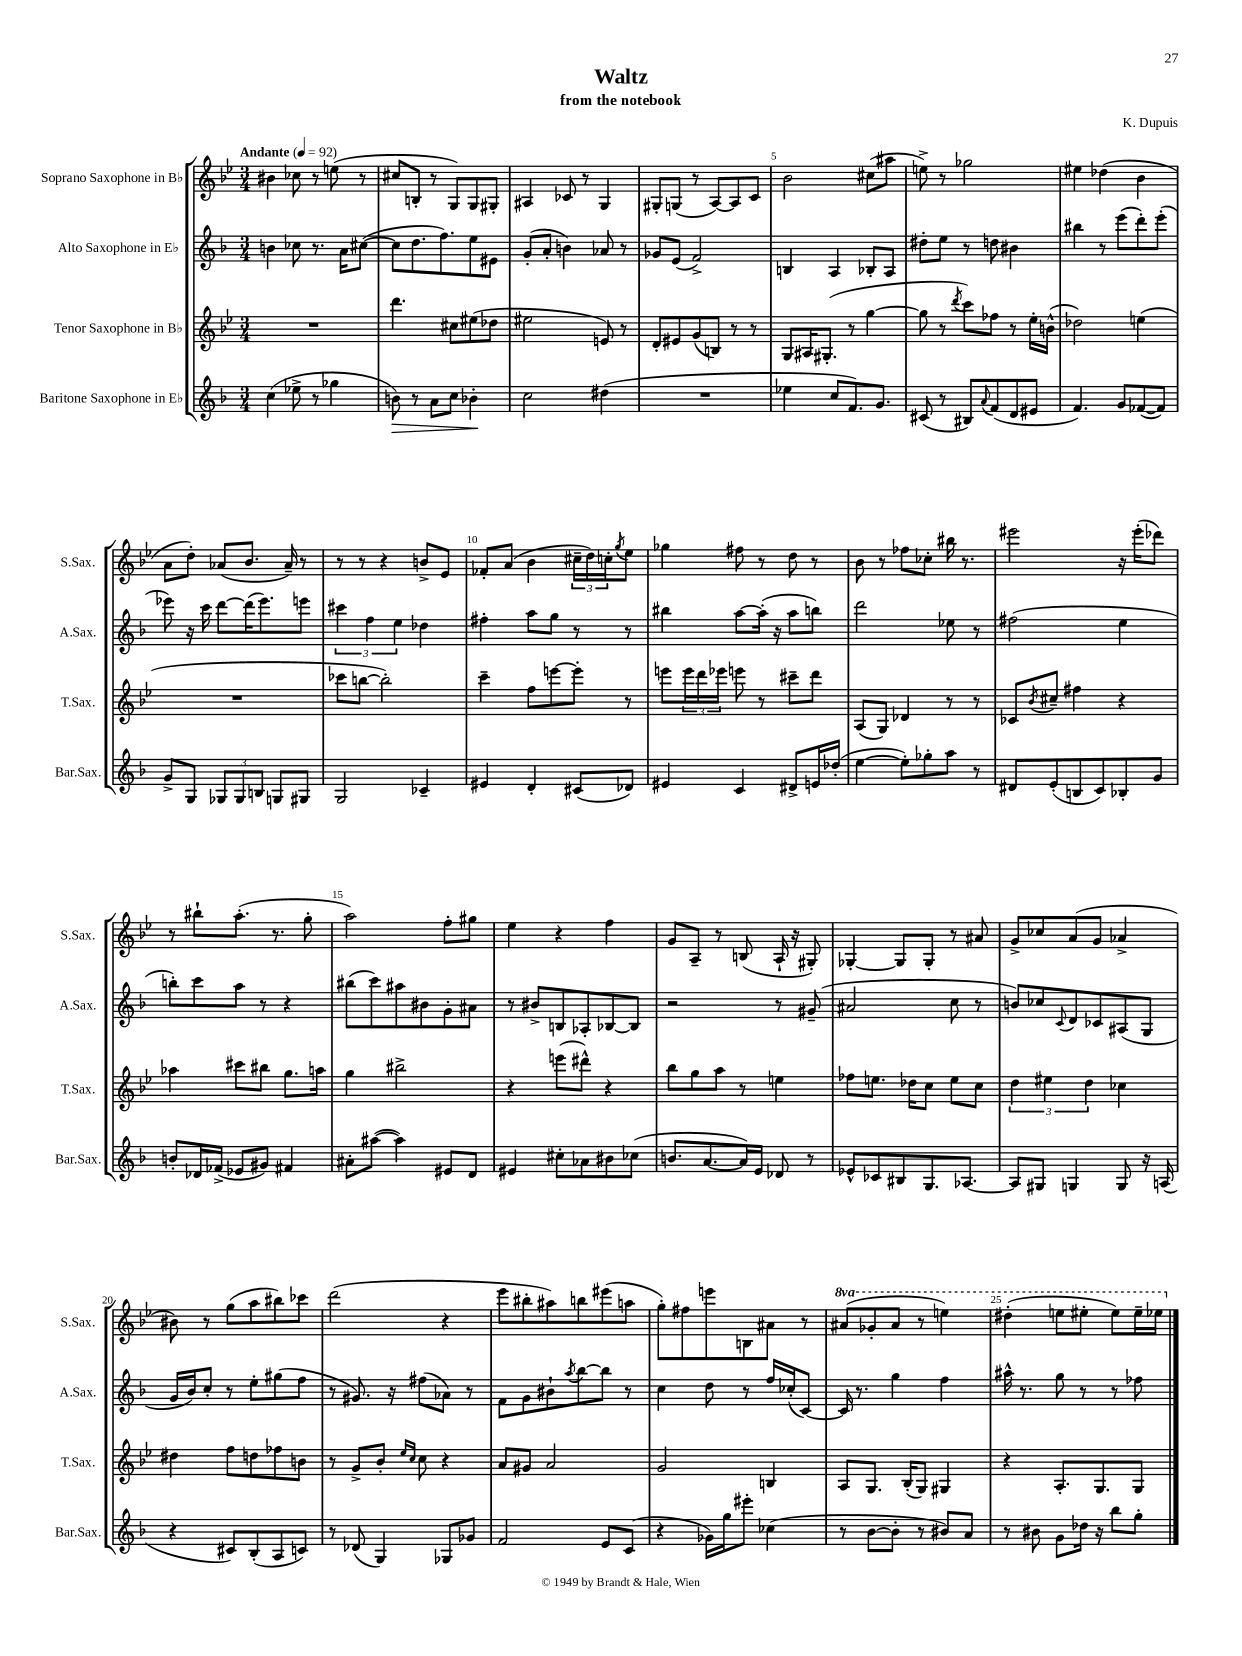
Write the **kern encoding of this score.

**kern	**dynam	**kern	**kern	**kern
*part4	*part4	*part3	*part2	*part1
*staff4	*staff4	*staff3	*staff2	*staff1
*I"Baritone Saxophone in E♭	*	*I"Tenor Saxophone in B♭	*I"Alto Saxophone in E♭	*I"Soprano Saxophone in B♭
*I'Bar.Sax.	*	*I'T.Sax.	*I'A.Sax.	*I'S.Sax.
*clefG2	*	*clefG2	*clefG2	*clefG2
*k[b-]	*	*k[b-e-]	*k[b-]	*k[b-e-]
*M3/4	*	*M3/4	*M3/4	*M3/4
*MM92	*	*MM92	*MM92	*MM92
=1	=1	=1	=1	=1
!	!	!	!	!LO:TX:a:B:t=Andante
(4cc\	.	2.r	4bn\	4b#X\
8ee-X^\	.	.	8cc-X\	8cc-X\
8r	.	.	8.r	8r
4gg-X\	.	.	.	(8een\
.	.	.	16a\KL	.
.	.	.	([8cc#X\J	8r
=2	=2	=2	=2	=2
!	!LO:HP:b	!	!	!
8bn\)	>	4.ddd\	8cc#\L]	8cc#X/L
8r	.	.	8.dd\	8Bn'/J
8a\L	.	.	.	8r
.	.	.	8.ff\)	.
8cc\J	.	8cc#X\L	.	8G/L)
4b-X'\	.	(8ee#X\	8ee\	8G/
.	.	8dd-X\J	8e#X\J	8G#X'/J
.	]	.	.	.
=3	=3	=3	=3	=3
2cc\	.	2ee#X\	(8g'/L	4A#X/
.	.	.	8a'/J	.
.	.	.	4bn\)	8c-X/
.	.	.	.	8r
(4dd#X\	.	8en/)	8a-X/	4G/
.	.	8r	8r	.
=4	=4	=4	=4	=4
2.r	.	8d'/L	8g-X/L	8G#X'/L
.	.	8e#X/	(8e/J	(8Gn/J
.	.	(8g/	2f^/)	8r
.	.	8Bn/J)	.	[8A/L)
.	.	8r	.	8A/]
.	.	8r	.	8c/J
=5	=5	=5	=5	=5
4ee-X\	.	8G/L	4Bn/	2b-\
.	.	16A#X/K	.	.
.	.	(8.G#X'/J	.	.
8cc/L	.	.	4A/	.
8.f/)	.	8r	.	.
.	.	[4gg\	8B-X'/L	(8cc#X\L
8.g/J	.	.	.	.
.	.	.	8A/J	8aa#X\J
=6	=6	=6	=6	=6
(8c#X/	.	8gg\]	8dd#X'\L	8een^\)
8r	.	8r	8ee\J	8r
.	.	8qddd/	.	.
8B#X/L)	.	8ccc\L)	8r	2gg-X\
8qqa/	.	.	.	.
(8f/	.	8ff-X\J	8ddn\	.
8d/	.	8r	4b#X\	.
8e#X/J	.	16ee-'\LL	.	.
.	.	(16bn^^\JJ	.	.
=7	=7	=7	=7	=7
4.f/)	.	2dd-X\)	4bb#X\	4ee#X\
.	.	.	8r	(4dd-X\
8g/L	.	.	(8eee\L	.
([8f-X/	.	(4een\	8ddd'\)	4b-\
8f-/J])	.	.	(8eee'\J	.
!!LO:LB:g=z
=8	=8	=8	=8	=8
8g^/L	.	2.r	8eee-X\)	8a\L
8G/J	.	.	16r	8dd'\J)
.	.	.	16ccc\	.
12G-X/L	.	.	[8ddd\L	(8a-X/L
12G-/	.	.	.	.
.	.	.	(16ddd\K]	8.b-/J
12Bn/J	.	.	.	.
.	.	.	8.eee-\)	.
8Gn/L	.	.	.	.
.	.	.	.	16a-~/)
8G#X/J	.	.	8eeen\J	8r
=9	=9	=9	=9	=9
2G/	.	8ccc-X\L	6ccc#X\	8r
.	.	[8bbn\J	.	8r
.	.	.	6ff\	.
.	.	2bb'\])	.	4r
.	.	.	6ee\	.
4c-X~/	.	.	4dd-X\	8bn^/L
.	.	.	.	8e-/J
=10	=10	=10	=10	=10
4e#X/	.	4ccc~\	4ff#X'\	8f-X'/L
.	.	.	.	(8a/J
4d'/	.	8ff\L	8aa\L	4b-\
.	.	[8eeen\	8gg\J	.
(8c#X/L	.	8eee'\J]	8r	24cc#X~\LL
.	.	.	.	24dd\)
.	.	.	.	24ccn'\J
.	.	.	.	8qgg/
8d-X/J)	.	8r	8r	8ee-\J
=11	=11	=11	=11	=11
4e#X/	.	8eeen\L	4bb#X\	4gg-X\
.	.	24eee\L	.	.
.	.	24ddd\	.	.
.	.	24eee-X\JJ	.	.
4c/	.	8eeen\	[8aa\L	8ff#X\
.	.	8r	(16aa'\Jk]	8r
.	.	.	16r	.
8d#X^/L	.	8ccc#X~\L	8aa\L	8dd\
16en/L	.	8ddd\J	8bbn\J)	8r
(16dd-X'/JJ	.	.	.	.
=12	=12	=12	=12	=12
[4ee\	.	(8A/L	2ddd\	8b-\
.	.	8G/J)	.	8r
8ee'\L])	.	4d-X/	.	8ff-X\L
8gg-X'\	.	.	.	8cc-X'\J
8aa\J	.	8r	8ee-X\	16bb#X\
.	.	.	.	8.r
8r	.	8r	8r	.
=13	=13	=13	=13	=13
8d#X/L	.	8c-X/L	(2ff#X\	2eee#X\
.	.	8qb-/	.	.
(8e'/	.	8cc#X~/J	.	.
8Bn/	.	4ff#X\	.	.
8c/)	.	.	.	.
8B-X'/	.	4r	4ee\	16r
.	.	.	.	(16eee#'\KL
8g/J	.	.	.	8ddd-X\J)
!!LO:LB:g=z
=14	=14	=14	=14	=14
8bn'/L	.	4aa-X\	8bbn'\L)	8r
16d-X/L	.	.	8ccc\	8bb#X`\L
(16f-X^/JJ	.	.	.	.
8e-X/L	.	8ccc#X\L	8aa\J	(8.aa'\J
8g#X/J)	.	8bb#X\J	8r	.
.	.	.	.	8.r
4f#X/	.	8.gg\L	4r	.
.	.	.	.	8gg'\
.	.	16aan\Jk	.	.
=15	=15	=15	=15	=15
8a#X'\L	.	4gg\	(8bb#X\L	2aa\)
([8aa#X\J	.	.	8ccc\)	.
4aa#\])	.	2bb#X^\	8aa#X\	.
.	.	.	8b#X\	.
8e#X/L	.	.	8g'\	8ff'\L
8d/J	.	.	8a#X\J	8gg#X\J
=16	=16	=16	=16	=16
4e#X/	.	4r	8r	4ee-\
.	.	.	8b#X^/L	.
8cc#X'\L	.	(8eeen\L	8Bn/	4r
8a-X\	.	8ddd#X^^\J)	8A-X'/	.
8b#X\	.	4r	[8B-X/	4ff\
(8cc-X\J	.	.	8B-/J]	.
=17	=17	=17	=17	=17
8.bn/L	.	8bb-\L	2r	8g/L
.	.	8gg\	.	8A~/J
[8.a/	.	.	.	.
.	.	8aa\J	.	8r
16a/L])	.	8r	.	(8Bn/
16e/JJ	.	.	.	.
8d-X/	.	4een\	8r	16A`/
.	.	.	.	16r
8r	.	.	(8g#X~/	8G#X'/)
=18	=18	=18	=18	=18
8e-X^^/L	.	8ff-X\L	2a#X/	[4G-X'/
8c-X/	.	8.een\J	.	.
8B#X/	.	.	.	8G-/L]
.	.	16dd-X\KL	.	.
8.G/	.	8cc\J	.	8G-'/J
.	.	8ee\L	8cc\	8r
[8.A-X/J	.	.	.	.
.	.	8cc\J	8r	8a#X/
=19	=19	=19	=19	=19
8A-/L]	.	6dd\	8bn/L)	8g^/L
8G#X/J	.	.	8cc-X/	8cc-X/
.	.	6ee#X\	.	.
.	.	.	8qqc/	.
4Gn/	.	.	8d/	(8a/
.	.	6dd\	.	.
.	.	.	8c-X/	8g/J
8G/	.	4cc-X\	(8A#X/	4a-X^/
16r	.	.	8G/J	.
(16An/	.	.	.	.
!!LO:LB:g=z
=20	=20	=20	=20	=20
4r	.	4dd#X\	16g/LL	8b#X\)
.	.	.	16b-/J)	.
.	.	.	8cc'/J	8r
8c#X/L)	.	8ff\L	8r	(8gg\L
(8B-'/	.	8ddn\	8ee'\L	8aa\
8A/	.	8ff-X\	(8gg#X\	8bb#X\)
8cn/J)	.	8bn\J	8ff\J	8ccc-X\J
=21	=21	=21	=21	=21
8r	.	8r	8r	(2ddd\
(8d-X/	.	8g^/L	8.g#X/)	.
4G/)	.	8b-'/J	.	.
.	.	.	16r	.
.	.	16qqee-/LL	.	.
.	.	16qqcc/JJ	.	.
.	.	8cc\	(8ff#X\L	.
8G-X/L	.	4r	8a-X\J)	4r
8g-X/J	.	.	8r	.
=22	=22	=22	=22	=22
2f/	.	8a/L	8f\L	8eee-\L
.	.	8g#X/J	8g\	8bb#X'\
.	.	2a/	8b#X`\	8aa#X\)
.	.	.	8qaa/	.
.	.	.	[8bb-\	8bbn\
8e/L	.	.	8bb-\J]	(8eee#X\
(8c/J	.	.	8r	8aan\J
=23	=23	=23	=23	=23
4r	.	2g/	4cc\	8gg'\L)
.	.	.	.	8ff#X\
16g-X\LL)	.	.	8dd\	8eeen\
16gg\J	.	.	.	.
8eee#X'\J	.	.	8r	8Bn\
(4cc-X\	.	4Bn/	16ff/LL	8a#X\J
.	.	.	(16cc-X'/J	.
.	.	.	[8c/J)	8r
=24	=24	=24	=24	=24
*	*	*	*	*8va
8r	.	8A/L	16c/]	(8aa#X/L
.	.	.	8.r	.
[8b-\L	.	8.G/J	.	8gg-X'/
8b-'\J]	.	.	4gg\	8aa#/J
.	.	(16B-'/KL	.	.
8r	.	8G/J)	.	8r
8b#X/L)	.	4G#X/	4ff\	4eeen\)
8a/J	.	.	.	.
=25	=25	=25	=25	=25
8r	.	4r	16aa#X^^\	(4ddd#X'\
.	.	.	8.r	.
8b#X\	.	.	.	.
8g\L	.	8.A'/L	8gg\	8eeen\L
16dd-X\Jk	.	.	8r	8eee#X'\J
16r	.	8.G/	.	.
8bb-\L	.	.	8r	8eee#\L)
8gg'\J	.	8G/J	8ff-X\	16eee#~\L
.	.	.	.	16eee-X\JJ
*	*	*	*	*X8va
==	==	==	==	==
*-	*-	*-	*-	*-
